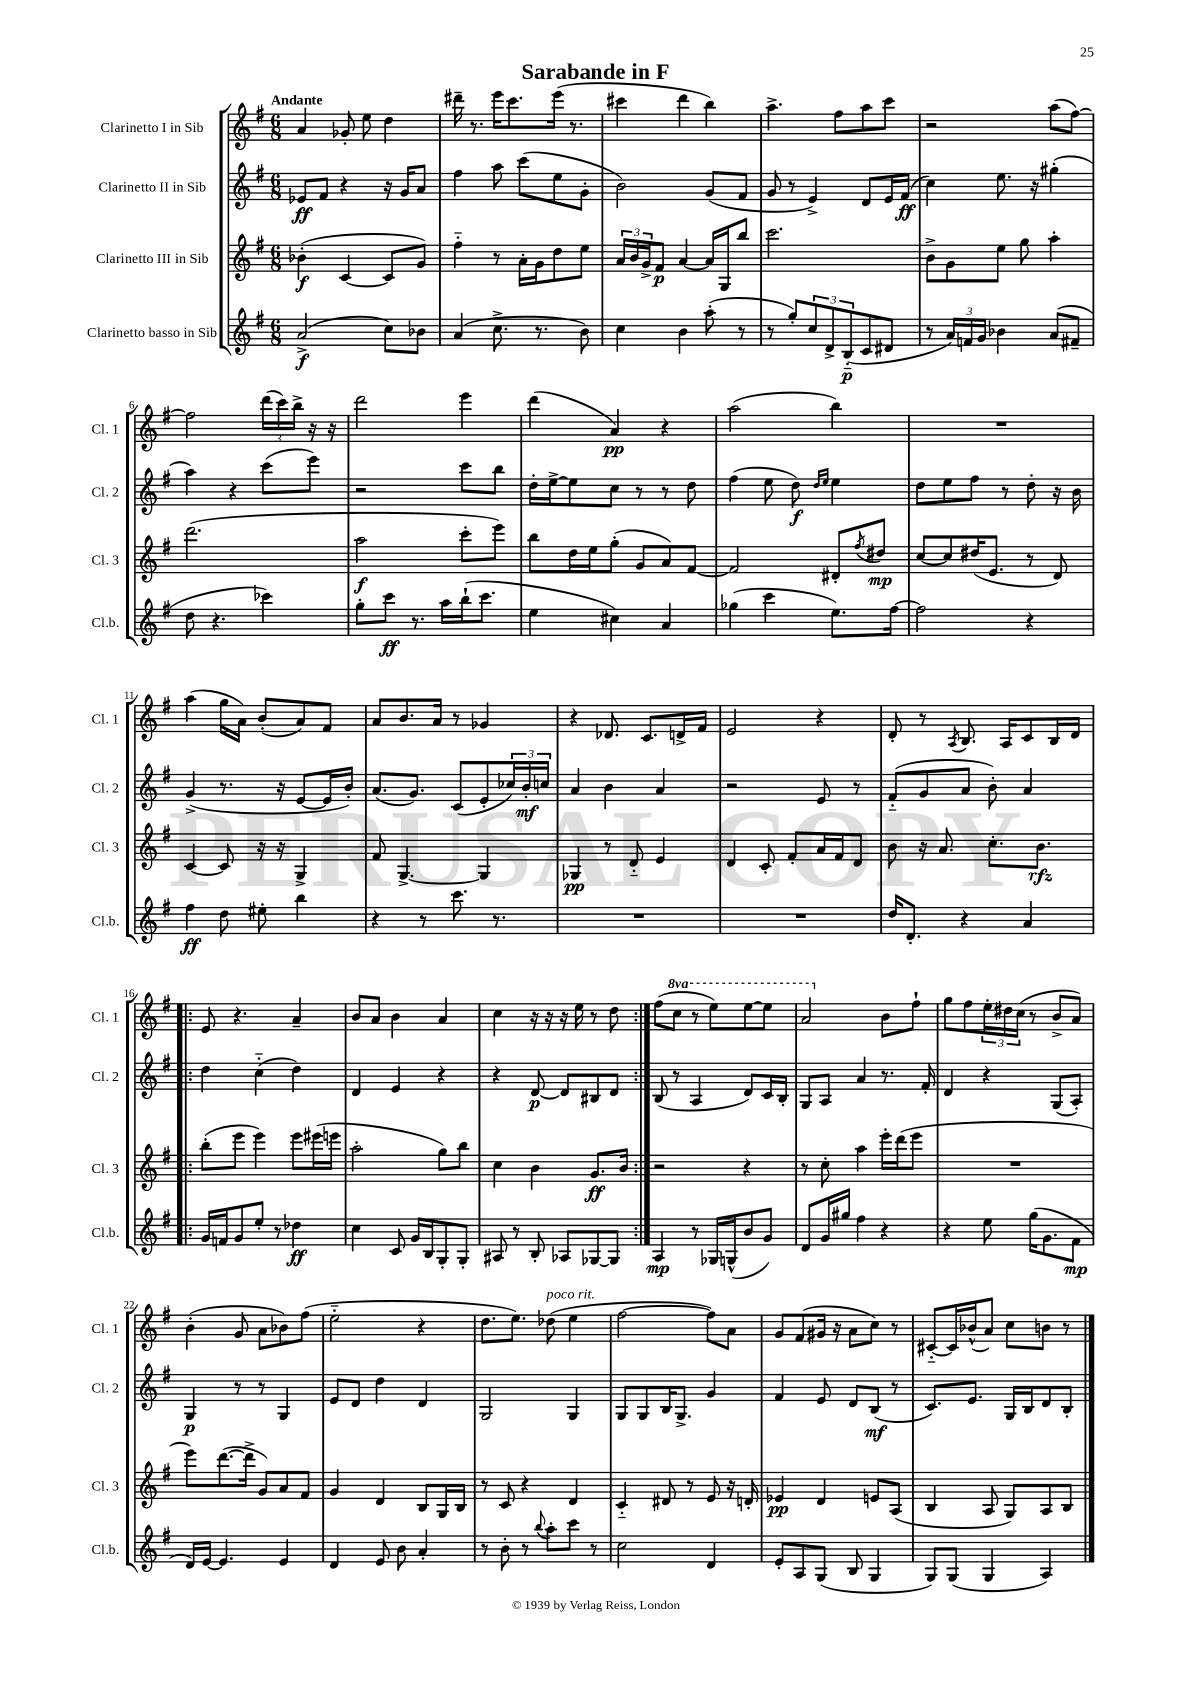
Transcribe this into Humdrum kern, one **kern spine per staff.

**kern	**kern	**kern	**kern
*staff4	*staff3	*staff2	*staff1
*clefG2	*clefG2	*clefG2	*clefG2
*k[f#]	*k[f#]	*k[f#]	*k[f#]
*M6/8	*M6/8	*M6/8	*M6/8
(2a^/	(4b-'\	8e-/L	4a/
.	.	8f#/J	.
.	[4c/	4r	8g-'/
.	.	.	8ee\
8cc\L)	8c/]L	16r	4dd\
.	.	16g/LK	.
8b-\J	8g/J)	8a/J	.
=	=	=	=
(4a/	4ff#'~\	4ff#\	16ddd#~\
.	.	.	8.r
8.cc^\	8r	8aa\	16eee\LK
.	.	.	8.ccc\
.	16a'\LL	(8ccc\L	.
8.r	16g\J	.	.
.	8dd\	8ee\	(16eee\Jk
.	.	.	8.r
8b\)	8ee\J	8g'\J	.
=	=	=	=
4cc\	24a/LL	2b\)	4ccc#\
.	24b/	.	.
.	24g^/J	.	.
.	8f#/J	.	.
4b\	[4a/	.	4ddd\
(8aa'\	16a/]LL	(8g/L	4bb\)
.	16G/J	.	.
8r	8bb/J	8f#/J	.
=	=	=	=
8r	2.ccc\	8g/	4.aa^\
8gg'/L)	.	8r	.
12cc/	.	4e^/)	.
12d^/	.	.	.
.	.	.	8ff#\L
(12B'~/	.	.	.
8c/	.	8d/L	8aa\
8d#/J	.	16e/L	8ccc\J
.	.	(16f#/JJ	.
=	=	=	=
8r	8b^\L	4cc\)	2r
24a/LL)	8g\	.	.
24f/	.	.	.
24g/JJ	.	.	.
4b-\	8ee\J	8.ee\	.
.	8gg\	.	.
.	.	16r	.
(8a/L	4aa'\	(4gg#'\	(8aa\L
8f#~/J	.	.	[8ff#\J)
=	=	=	=
8dd\	(2.ddd\	4aa\)	2ff#\]
4.r	.	.	.
.	.	4r	.
4ccc-\)	.	(8ccc\L	(24ddd\LL
.	.	.	24ccc\)
.	.	.	24bb^\JJ
.	.	8eee\J)	16r
.	.	.	16r
=	=	=	=
8gg'\L	2aa\	2r	2ddd\
8ccc\J	.	.	.
8.r	.	.	.
16aa\LL	.	.	.
(16bb`\J	8ccc'\L	8ccc\L	4eee\
8.ccc\J	.	.	.
.	8eee\J)	8bb\J	.
=	=	=	=
4ee\	8bb\L	16dd'\LL	(4ddd\
.	.	[16ee^\J	.
.	16dd\L	8ee\]	.
.	16ee\J	.	.
4cc#\)	(8gg'\J	8cc\J	4a/)
.	8g/L	8r	.
4a/	8a/)	8r	4r
.	[8f#/J	8dd\	.
=	=	=	=
(4gg-\	2f#/]	(4ff#\	(2aa\
4ccc\	.	8ee\	.
.	.	8dd\)	.
.	.	16qqdd/LL	.
.	.	16qqee/JJ	.
8.ee\L)	8d#'/L	4ee\	4bb\)
.	8qff#/	.	.
.	8dd#/J	.	.
[16ff#\Jk	.	.	.
=	=	=	=
2ff#\]	[8cc/L	8dd\L	2.r
.	8cc/]	8ee\	.
.	(16dd#/K	8ff#\J	.
.	8.e/J	.	.
.	.	8r	.
4r	8r	8dd'\	.
.	8d/)	16r	.
.	.	16b\	.
=	=	=	=
4ff#\	[4c/	(4g^/	(4aa\
8dd\	8c/]	8.r	16gg\LL
.	.	.	16a\JJ)
8ee#'\	16r	.	(8b'/L
.	16r	16r	.
4bb\	4G^/	[8e/L	8a/)
.	.	16e/]L	8f#/J
.	.	16b'/JJ)	.
=	=	=	=
4r	8f#/	(8.a/L	8a/L
.	[4.G^/	.	8.b/
.	.	8.g/J)	.
8r	.	.	.
.	.	.	16a/Jk
8.ccc\	.	(8c/L	8r
.	4G/]	8e'/	4g-/
8.r	.	.	.
.	.	24cc-/L)	.
.	.	24b'/	.
.	.	24cc/JJ	.
=	=	=	=
2.r	4G-/	4a/	4r
.	8r	4b\	8.d-/
.	8d'~/	.	.
.	.	.	8.c/L
.	4e/	4a/	.
.	.	.	16d^/L
.	.	.	16f#/JJ
=	=	=	=
2.r	4d/	2r	2e/
.	8c'/	.	.
.	8f#'/L	.	.
.	16a/L	8e/	4r
.	16f#/J	.	.
.	8d/J	8r	.
=	=	=	=
16dd/LK	8b\	(8f#'~/L	8d'/
8.d'/J	.	.	.
.	16r	8g/	8r
.	8.a/	.	.
.	.	.	8qA/
4r	.	8a/J	8.B/
.	8.cc'\L	8b'\)	.
.	.	.	16A/LK
4a/	.	4a/	8c/
.	8.b\J	.	.
.	.	.	16B/L
.	.	.	16d/JJ
=!|:	=!|:	=!|:	=!|:
16g/LL	(8bb'\L	4dd\	8e/
16f/J	.	.	.
8g/	8eee\J	.	4.r
8ee'/J	4eee\)	(4cc'~\	.
8r	.	.	.
4dd-\	8eee\L	4dd\)	4a~/
.	(16eee#\L	.	.
.	16eee\JJ	.	.
=	=	=	=
4cc\	2aa'\	4d/	8b/L
.	.	.	8a/J
8c/	.	4e/	4b\
16g/LL	.	.	.
16B/J	.	.	.
8G'/	8gg\L)	4r	4a/
8G'/J	8bb\J	.	.
=	=	=	=
8A#/	4cc\	4r	4cc\
8r	.	.	.
8B'/	4b\	[8d/	16r
.	.	.	16r
8A-/L	.	8d/]L	16r
.	.	.	16ee\
[8G-/	8.g/L	8B#/	8r
8G-/]J	.	8d/J	8dd\
.	16b/Jk	.	.
=:|!	=:|!	=:|!	=:|!
4A/	2r	(8B/	(8ff#\L
.	.	8r	8ccc\J
8r	.	4A/	8r
16G-/LL	.	.	8eee\L)
(16G^^/J	.	.	.
8b/	4r	8d/L)	[8eee\
8g/J)	.	16c/L	8eee\]J
.	.	16B'/JJ	.
=	=	=	=
8d/L	8r	8G/L	2aa/
16g/L	8cc'\	8A/J	.
16gg#/JJ	.	.	.
4ff#\	4aa\	4a/	.
4r	16eee'\LL	8.r	8b\L
.	(16ddd\J	.	.
.	8eee\J	.	8ff#`\J
.	.	16f#'/	.
=	=	=	=
4r	2.r	4d/	8gg\L
.	.	.	8ff#\
8ee\	.	4r	24ee'\L
.	.	.	24dd#\
.	.	.	(24cc\JJ
(16gg\LK	.	.	8r
8.g\	.	.	.
.	.	(8G/L	8b^/L
8f#\J	.	8A'/J)	8a/J)
=	=	=	=
16d/LL)	8eee\L)	4G/	(4b'\
[16e/JJ	.	.	.
4.e/]	([8.ddd\	.	.
.	.	8r	8g/
.	16ddd^\]Jk	.	.
.	8g/L)	8r	8a\L
4e/	8a/	4G/	8b-\)
.	8f#/J	.	(8ff#\J
=	=	=	=
4d/	4g/	8e/L	2ee'~\
.	.	8d/J	.
8e/	4d/	4dd\	.
8b\	.	.	.
4a'/	8B/L	4d/	4r
.	16G/L	.	.
.	16B/JJ	.	.
=	=	=	=
8r	8r	2G/	8.dd\L
8b'\	8c/	.	.
.	.	.	8.ee\J)
8r	4r	.	.
8qqbb/	.	.	.
8aa'\L	.	.	(8dd-\
8ccc\J	4d/	4G/	4ee\
8r	.	.	.
=	=	=	=
2cc\	4c'~/	8G/L	[2ff#\
.	.	8G/	.
.	8d#/	16B/K	.
.	.	8.G^/J	.
.	8r	.	.
4d/	8e/	4g/	8ff#\]L)
.	16r	.	8a\J
.	16d'/	.	.
=	=	=	=
8e'/L	4e-/	4f#/	8g/L
8A/	.	.	(8f#/
(8G/J	4d/	8e/	16g#/Jk
.	.	.	16r
8B/	.	8d/L	8a\L
4G/	8e/L	(8B/J	8cc\J)
.	(8A/J	8r	8r
=	=	=	=
8G/L)	4B/	8.c/L)	[8c#'~/L
(8G/J	.	.	16c#/]L
.	.	8.e/J	(16b-^^/J
4G/	8A/	.	8a/J)
.	8G/L)	16G/LL	8cc\L
.	.	16B/J	.
4A/)	8A/	8d/	8b\J
.	8B/J	8B'/J	8r
==	==	==	==
*-	*-	*-	*-
